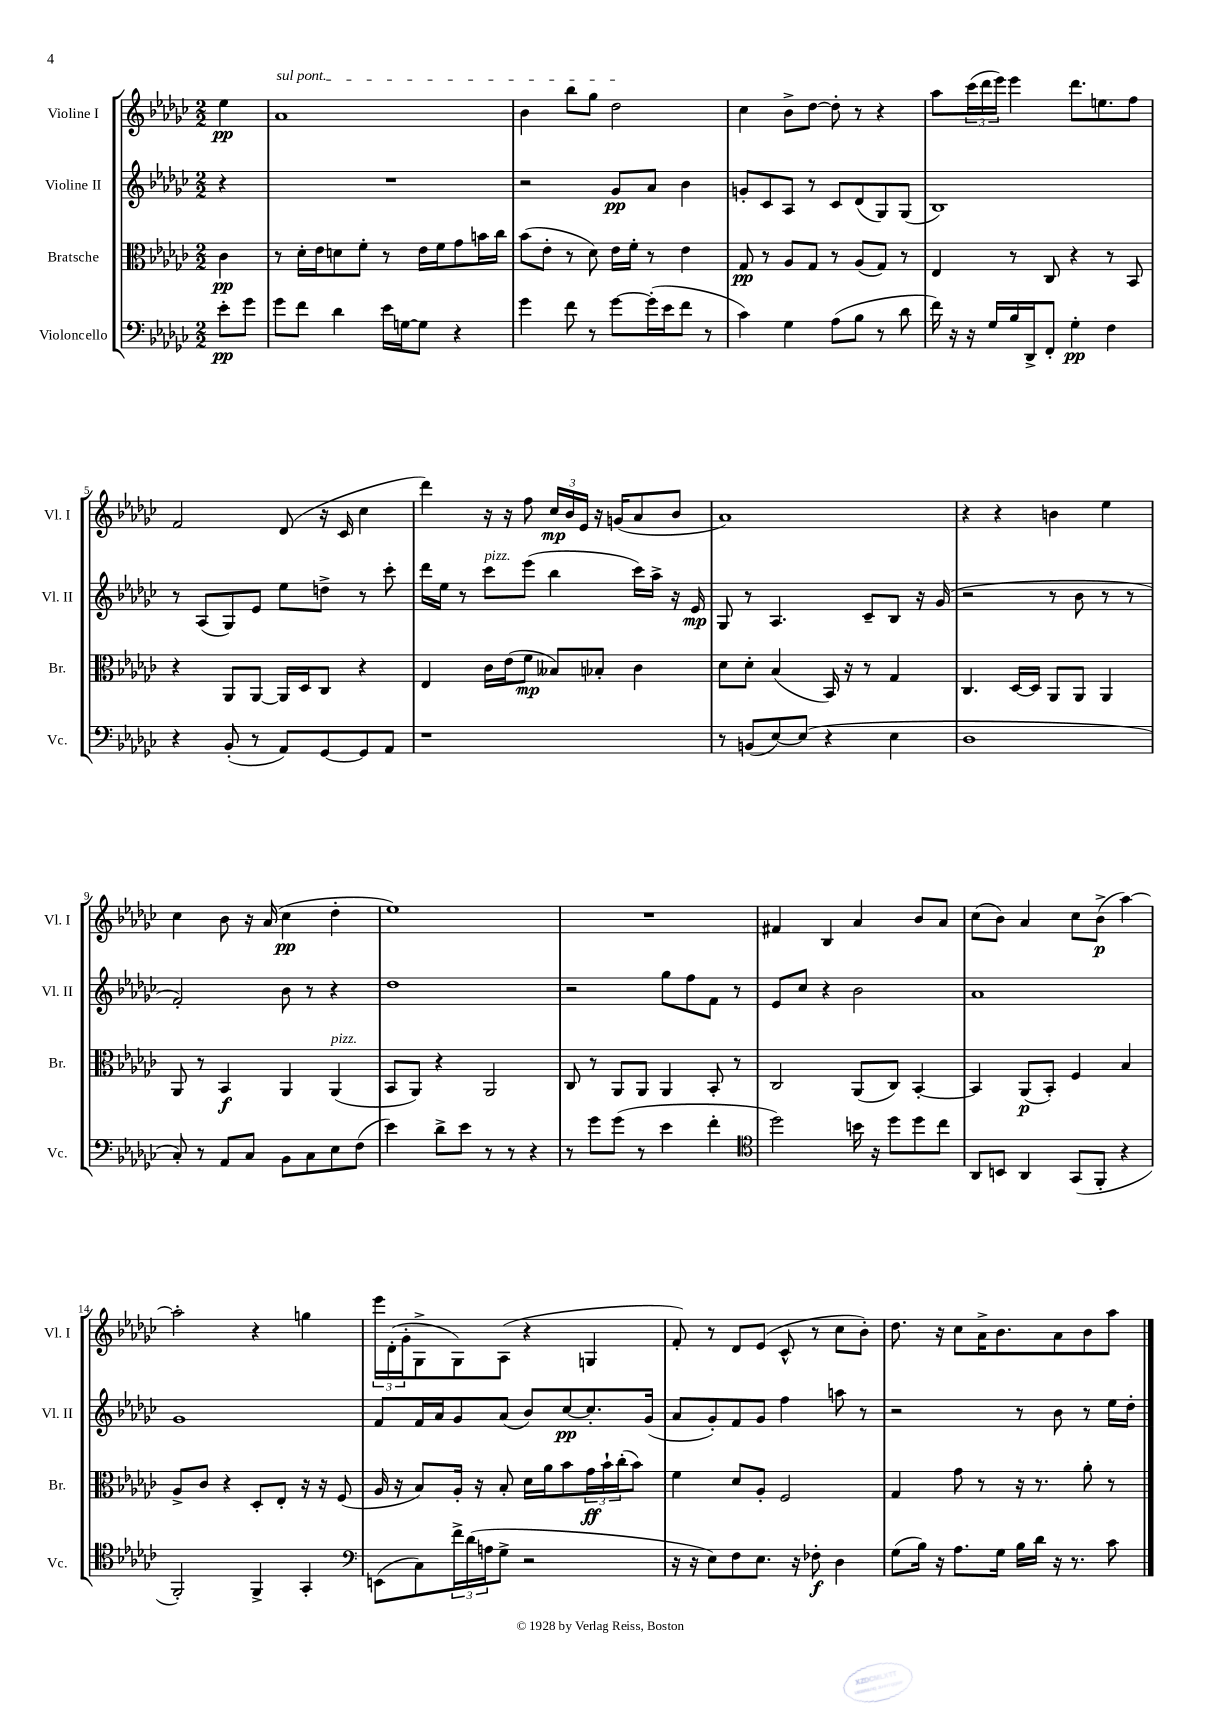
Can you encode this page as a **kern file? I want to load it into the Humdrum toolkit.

**kern	**kern	**kern	**kern
*staff4	*staff3	*staff2	*staff1
*clefF4	*clefC3	*clefG2	*clefG2
*k[b-e-a-d-g-c-]	*k[b-e-a-d-g-c-]	*k[b-e-a-d-g-c-]	*k[b-e-a-d-g-c-]
*M2/2	*M2/2	*M2/2	*M2/2
8e-'	4c-	4r	4ee-
8g-	.	.	.
=	=	=	=
8g-	8r	1r	1a-
8f	16d-'	.	.
.	16e-	.	.
4d-	8d	.	.
.	8f'	.	.
16e-	8r	.	.
[16G	.	.	.
8G]	16e-	.	.
.	16f	.	.
4r	8g-	.	.
.	16b	.	.
.	16cc-	.	.
=	=	=	=
4g-	(8b-	2r	4b-
.	8e-'	.	.
8f	8r	.	8bb-
8r	8d-)	.	8gg-
[8g-	16e-	8g-	2dd-
.	16f'	.	.
(16g-']	8r	8a-	.
16e-	.	.	.
8f	4e-	4b-	.
8r	.	.	.
=	=	=	=
4c-)	8G-	8g'	4cc-
.	8r	8c-	.
4G-	8A-	8A-	8b-^
.	8G-	8r	[8dd-
(8A-	8r	8c-	8dd-']
8B-	(8A-	(8d-	8r
8r	8G-)	8G-)	4r
8d-	8r	(8G-	.
=	=	=	=
16f)	4E-	1B-)	8aa-
16r	.	.	.
16r	.	.	(24ccc-
.	.	.	24ddd-
16G-	.	.	.
.	.	.	24eee-)
16B-	8r	.	4eee-
16DD-^	.	.	.
8FF'	8C-	.	.
4G-'	4r	.	8.ddd-
.	.	.	8.ee
4F	8r	.	.
.	8BB-	.	8ff
=	=	=	=
4r	4r	8r	2f
.	.	(8A-	.
(8BB-'	8AA-	8G-)	.
8r	[8AA-	8e-	.
8AA-)	16AA-]	8ee-	(8d-
.	16D-	.	.
[8GG-	8C-	8dd^	16r
.	.	.	16c-
8GG-]	4r	8r	4cc-
8AA-	.	8ccc-'	.
=	=	=	=
1r	4E-	16ddd-	4ddd-)
.	.	16ee-	.
.	.	8r	.
.	16c-	8ccc-	16r
.	(16e-	.	16r
.	8f	(8eee-	8ff
.	8B--)	4bb-	24cc-
.	.	.	24b-
.	.	.	24e-
.	8B-'	.	16r
.	.	.	(16g
.	4c-	16ccc-)	8a-
.	.	16aa-^	.
.	.	16r	8b-
.	.	16e-	.
=	=	=	=
8r	8d-	8G-	1a-)
(8BB	8d-'	8r	.
[8E-)	(4B-	4.A-	.
(8E-]	.	.	.
4r	16BB-)	.	.
.	16r	.	.
.	8r	8c-~	.
4E-	4G-	8B-	.
.	.	16r	.
.	.	(16g-	.
=	=	=	=
1D-	4.C-	2r	4r
.	.	.	4r
.	[16D-	.	.
.	16D-]	.	.
.	8AA-	8r	4b
.	8AA-	8b-	.
.	4AA-	8r	4ee-
.	.	8r	.
=	=	=	=
8C-')	8AA-	2f')	4cc-
8r	8r	.	.
8AA-	4BB-	.	8b-
8C-	.	.	16r
.	.	.	(16a-
8BB-	4AA-	8b-	4cc-
8C-	.	8r	.
8E-	(4AA-	4r	4dd-'
(8F	.	.	.
=	=	=	=
4e-)	8BB-	1dd-	1ee-)
.	8AA-)	.	.
8d-^	4r	.	.
8e-	.	.	.
8r	2AA-	.	.
8r	.	.	.
4r	.	.	.
=	=	=	=
8r	8C-	2r	1r
8g-	8r	.	.
(8g-	8AA-	.	.
8r	8AA-	.	.
4e-	4AA-	8gg-	.
.	.	8ff	.
4f'	8BB-'	8f	.
.	8r	8r	.
=	=	=	=
*clefC4	*	*	*
2dd-)	2C-	8e-	4f#
.	.	8cc-	.
.	.	4r	4B-
16b	(8AA-	2b-	4a-
16r	.	.	.
8dd-	8C-)	.	.
8dd-	[4BB-'	.	8b-
8cc-	.	.	8a-
=	=	=	=
8AA-	4BB-]	1a-	(8cc-
8BB	.	.	8b-)
4AA-	(8AA-	.	4a-
.	8BB-')	.	.
(8GG-	4F	.	8cc-
8FF'	.	.	(8b-^
4r	4B-	.	[4aa-)
=	=	=	=
2FF')	8A-^	1g-	2aa-']
.	8c-	.	.
.	4r	.	.
4FF^	8D-'	.	4r
.	8E-'	.	.
4GG-'	16r	.	4gg
.	16r	.	.
.	(8F	.	.
=	=	=	=
*clefF4	*	*	*
(8EE	16A-	8f	24eee-
.	.	.	(24d-'
.	16r	.	.
.	.	.	24g-'
8C-)	8B-)	16f	8G-^
.	.	16a-	.
24f^	16A-'	8g-	8G-)
(24d-	.	.	.
.	16r	.	.
24A	.	.	.
8G-^	8B-'	(8a-	(8A-
2r	16d-	8b-)	4r
.	16a-	.	.
.	8b-	[8cc-	.
.	24g-	8.cc-']	4G
.	24b-`	.	.
.	(24cc-'	.	.
.	8b-)	.	.
.	.	(16g-	.
=	=	=	=
16r	4f	8a-	8f')
16r	.	.	.
8E-)	.	8g-')	8r
8F	8d-	8f	8d-
8.E-	8A-'	8g-	(8e-
.	2F	4ff	8c-^^
16r	.	.	.
8F-'	.	.	8r
4D-	.	8aa	8cc-
.	.	8r	8b-')
=	=	=	=
(8G-	4G-	2r	8.dd-
16B-)	.	.	.
16r	.	.	16r
8.A-	8g-	.	8cc-
.	8r	.	16a-^
16G-	.	.	8.b-
16B-	16r	8r	.
16d-	8.r	.	.
16r	.	8b-	8a-
8.r	.	.	.
.	8a-'	8r	8b-
8c-	8r	16ee-	8aa-
.	.	16dd-'	.
==	==	==	==
*-	*-	*-	*-
